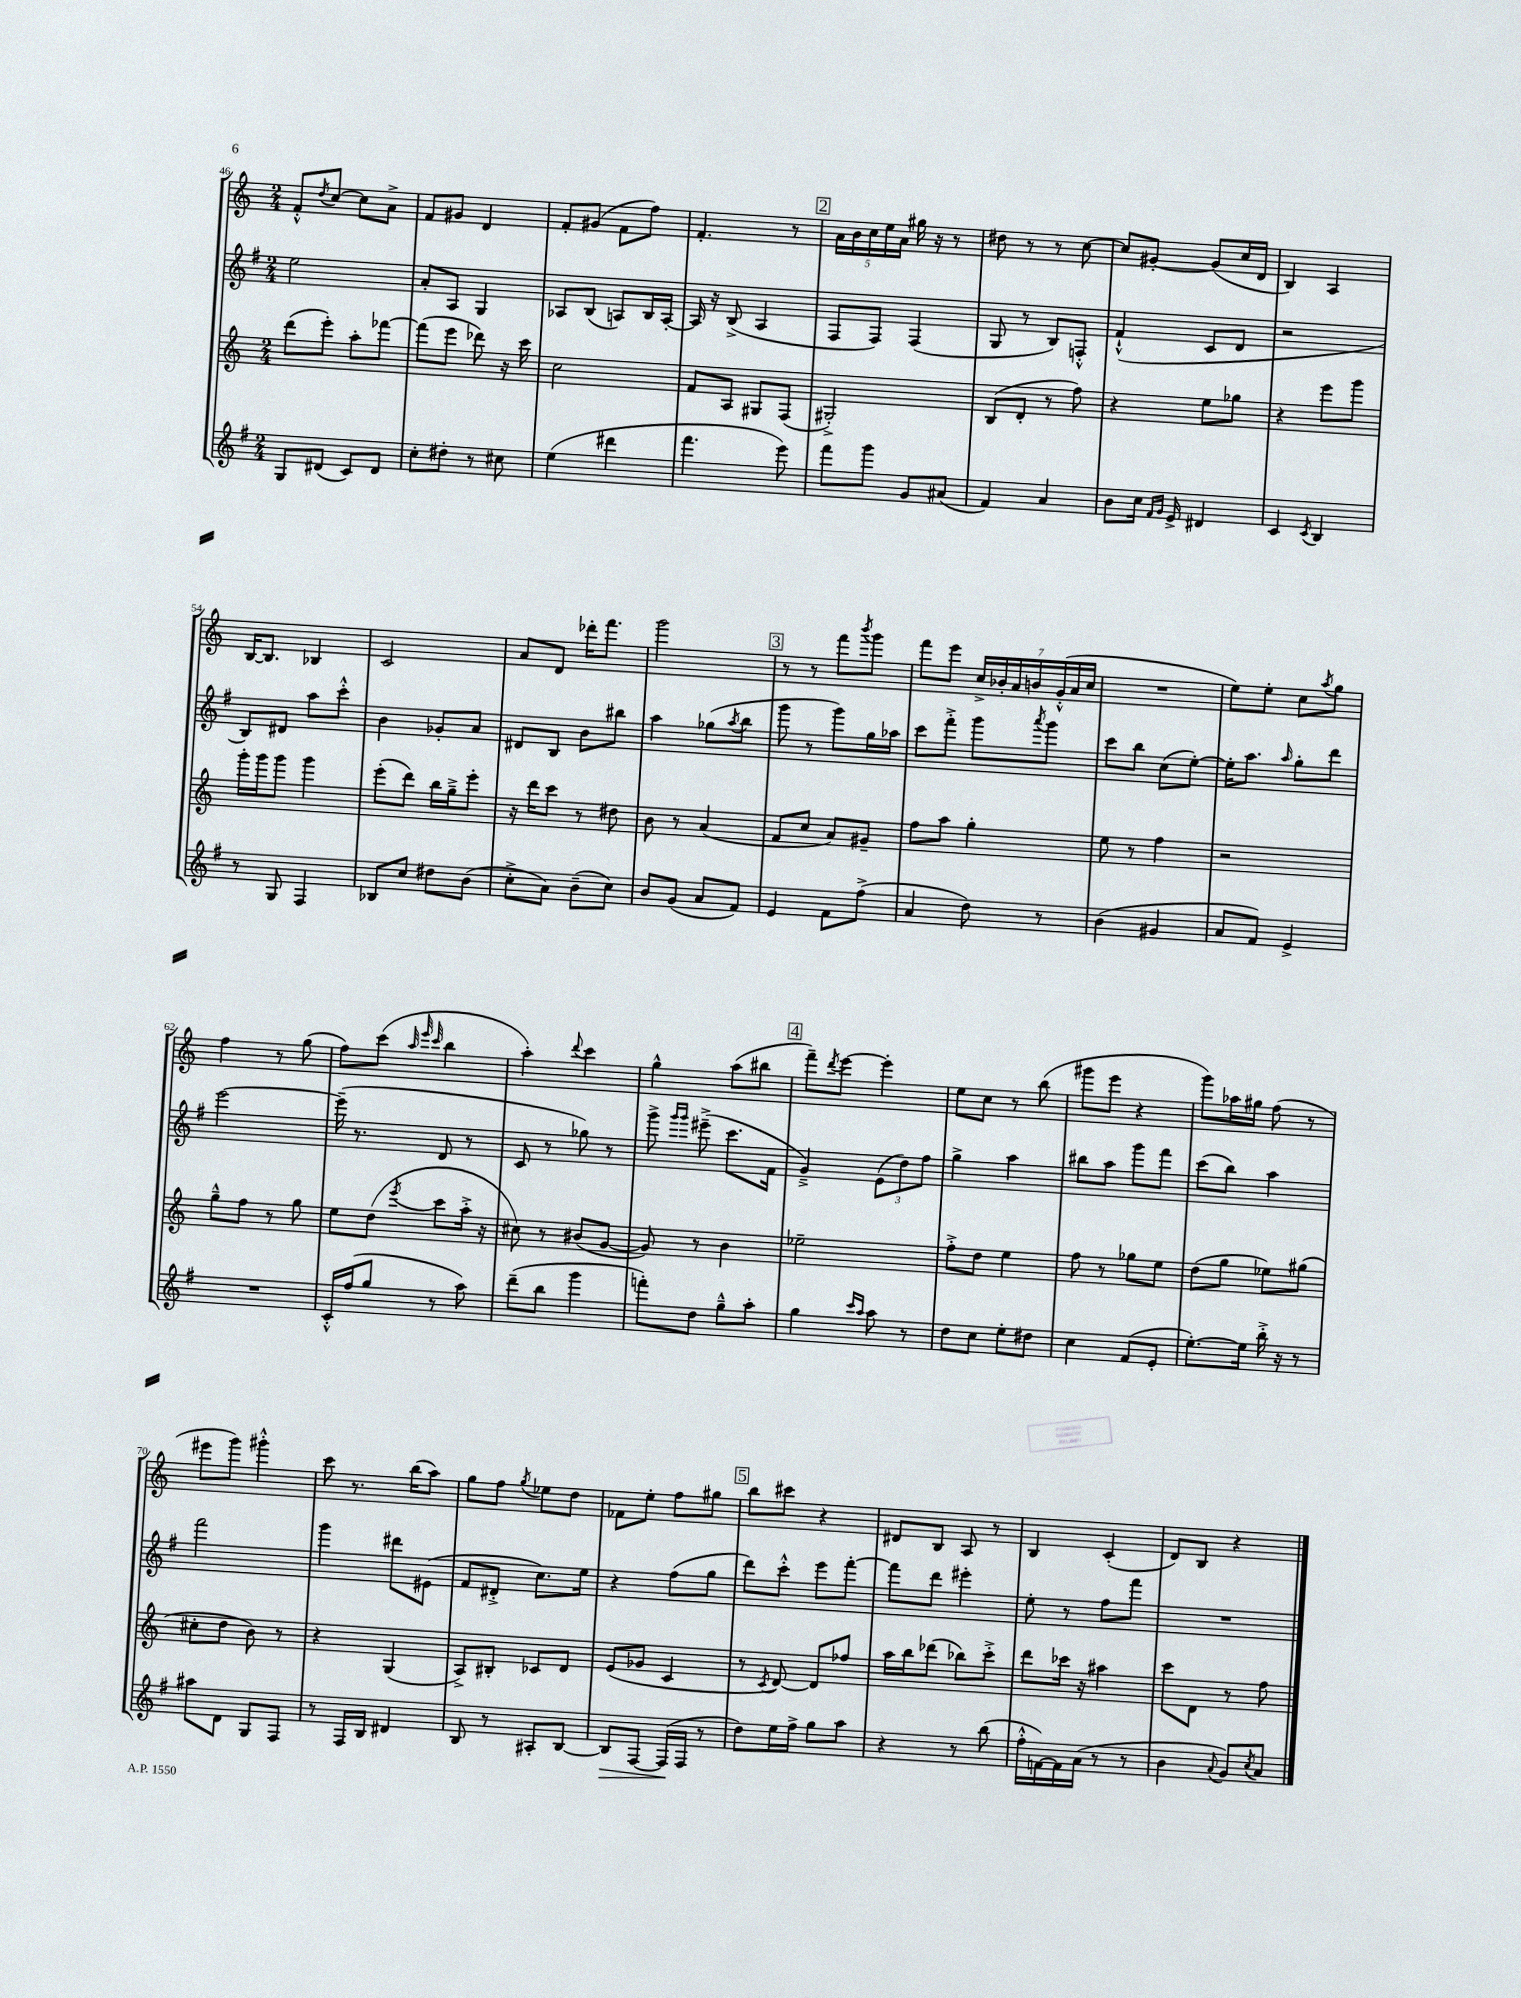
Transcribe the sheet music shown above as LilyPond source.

<<
\new StaffGroup <<
\new Staff = "s0" {
    \clef treble \key c \major \numericTimeSignature \time 2/4
    f'8-.-^ \acciaccatura { d''8 } c''8~ c''8 a'8-> |
    f'8 gis'8 d'4 |
    f'8-. gis'8( f'8 f''8) |
    f'4.-. r8 |
    \mark \markup { \box "2" } \tuplet 5/4 { a'16 b'16 c''16 e''16 a'16 } gis''16 r16 r8 |
    dis''8 r8 r8 c''8~ |
    c''8 gis'8~-. gis'8( c''16 d'16 |
    b4) a4 |
    b16~ b8. bes4 |
    c'2 |
    a'8 d'8 des'''16-. f'''8. |
    g'''2 |
    \mark \markup { \box "3" } r8 r8 f'''8 \acciaccatura { b'''8 } g'''8 |
    f'''8 e'''8 \tuplet 7/4 { c''16-> bes'16-. a'16 b'16 g'16-.-^( a'16 c''16 } |
    R2 |
    e''8) e''8-. c''8 \acciaccatura { a''8 } g''8 |
    f''4 r8 g''8( |
    f''8) c'''8( \grace { a''32 e'''32 c'''32 } b''4 |
    a''4-.) \appoggiatura { d'''8 } c'''4 |
    g''4-^ a''8( bis''8 |
    \mark \markup { \box "4" } f'''8--) \acciaccatura { d'''8 } e'''8~ e'''4-. |
    e''8 c''8 r8 b''8( |
    gis'''8 e'''8 r4 |
    g'''8) aes''16 gis''16 f''8( r8 |
    eis'''8 g'''8) gis'''4-.-^ |
    c'''8 r8. b''16( a''8) |
    g''8 f''8 \acciaccatura { g''8 } ees''8 d''8 |
    fes'8 e''8-. f''8 gis''8 |
    \mark \markup { \box "5" } b''8 cis'''8 r4 |
    dis'8 b8 a8 r8 |
    b4 c'4-.( |
    d'8) b8 r4 \bar "|." |
}
\new Staff = "s1" {
    \clef treble \key g \major \numericTimeSignature \time 2/4
    e''2 |
    a'8-. a8 g4 |
    aes8 b8( a8) b16 a16~-. |
    a16 r16 b8->( a4 |
    \mark \markup { \box "2" } fis8 fis8) fis4( |
    g8 r8 b8) f8-.-^ |
    fis'4-!-^( c'8 d'8 |
    r2 |
    b8) dis'8 a''8 c'''8-.-^ |
    b'4 ges'8-. a'8 |
    dis'8 b8 b'8 bis''8 |
    a''4 ges''8( \acciaccatura { a''8 } b''8 |
    \mark \markup { \box "3" } g'''8 r8 g'''8) g''16 aes''16 |
    c'''8 fis'''8-.-> g'''8 \acciaccatura { a'''8 } g'''8 |
    c'''8 b''8 c''8( e''8~-.) |
    e''16-. a''8. \grace { a''16 } g''8-. d'''8 |
    e'''2~ |
    e'''16--( r8. d'8 r8 |
    c'8 r8 ges''8) r8 |
    g'''8-> \grace { g'''16 g'''16 } eis'''8--->( c'''8. fis'16 |
    \mark \markup { \box "4" } g'4--->) \tuplet 3/2 { e'8( d''8) fis''8 } |
    g''4-> a''4 |
    bis''8 a''8 g'''8 fis'''8 |
    c'''8( b''8) a''4 |
    fis'''2 |
    g'''4 dis'''8 eis'8( |
    fis'8 dis'8-.-> c''8.) e''16 |
    r4 fis''8( g''8 |
    \mark \markup { \box "5" } d'''8) c'''8-.-^ e'''8 fis'''8~-. |
    fis'''8 d'''8 eis'''4-. |
    e''8-. r8 fis''8 fis'''8 |
    R2 \bar "|." |
}
\new Staff = "s2" {
    \clef treble \key c \major \numericTimeSignature \time 2/4
    d'''8( e'''8-.) a''8-. fes'''8~ |
    fes'''8( e'''8 des'''8) r16 c'''16 |
    c''2 |
    f'8 a8 gis8 f8( |
    \mark \markup { \box "2" } gis2-.->) |
    b8( d'8-. r8 f''8) |
    r4 e''8 ges''8 |
    r4 e'''8 g'''8 |
    g'''16-. g'''16 g'''8 g'''4 |
    e'''8-.( d'''8) b''16 g''16---> e'''8-. |
    r16 d'''16 c'''8 r8 dis''8 |
    b'8 r8 a'4( |
    \mark \markup { \box "3" } f'8 c''8 a'8) gis'8-- |
    f''8 a''8 g''4-. |
    e''8 r8 f''4 |
    r2 |
    g''8---^ f''8 r8 g''8 |
    e''8 d''8( \acciaccatura { e'''8 } c'''8 a''16-.-> r16 |
    cis''8) r8 bis'8( g'8~ |
    g'8) r8 b'4 |
    \mark \markup { \box "4" } ees''2-- |
    f''8-.-> d''8 e''4 |
    f''8 r8 ges''8 e''8 |
    d''8( g''8 ees''8) gis''8( |
    cis''8-. d''8 b'8) r8 |
    r4 g4( |
    a8->) bis8-. ces'8 d'8 |
    e'8( ges'8 c'4 |
    \mark \markup { \box "5" } r8 \acciaccatura { c'8 } d'8~) d'8 fes''8 |
    a''16 b''16 des'''8( bes''8) c'''8-.-> |
    d'''8 ces'''16 r16 ais''4 |
    c'''8 d'8 r8 f''8 \bar "|." |
}
\new Staff = "s3" {
    \clef treble \key g \major \numericTimeSignature \time 2/4
    g8 dis'8( c'8) dis'8 |
    c''8-. dis''8-. r8 cis''8 |
    e''4( dis'''4 |
    fis'''4. e'''8) |
    \mark \markup { \box "2" } fis'''8 g'''8 g'8 ais'8( |
    fis'4) a'4 |
    b'8 c''16 \grace { fis'16 g'16 } e'16-> dis'4 |
    c'4 \acciaccatura { c'8 } b4 |
    r8 g8 fis4 |
    bes8 c''8 dis''8 b'8( |
    c''8-.-> a'8) b'8--( c''8) |
    b'8 g'8( a'8 fis'8) |
    \mark \markup { \box "3" } e'4 fis'8 fis''8->( |
    a'4 d''8) r8 |
    b'4( gis'4 |
    a'8 fis'8) e'4-> |
    R2 |
    c'16-.-^ fis''16( g''8 r8 a''8) |
    d'''8--( b''8 g'''4 |
    f'''8-.) d''8 g''8---^ a''8-. |
    \mark \markup { \box "4" } g''4 \grace { c'''16 a''16 } a''8 r8 |
    d''8 c''8 e''8-. dis''8 |
    c''4 fis'8( e'8-. |
    e''8.~-.) e''16 b''16-.-> r16 r8 |
    ais''8 d'8 g8 fis8 |
    r8 fis16 b16 dis'4 |
    b8 r8 ais8-. b8~ |
    b8\> fis8~ fis16\!( fis16 r8 |
    \mark \markup { \box "5" } d''8) e''16 fis''16-> g''8 a''8 |
    r4 r8 b''8( |
    fis''16-.-^ f'16~) f'16 a'16( r8 r8 |
    b'4 \appoggiatura { a'8 } g'8) \acciaccatura { c''8 } a'8 \bar "|." |
}
>>
>>
\layout { \context { \Score currentBarNumber = #46 } }
